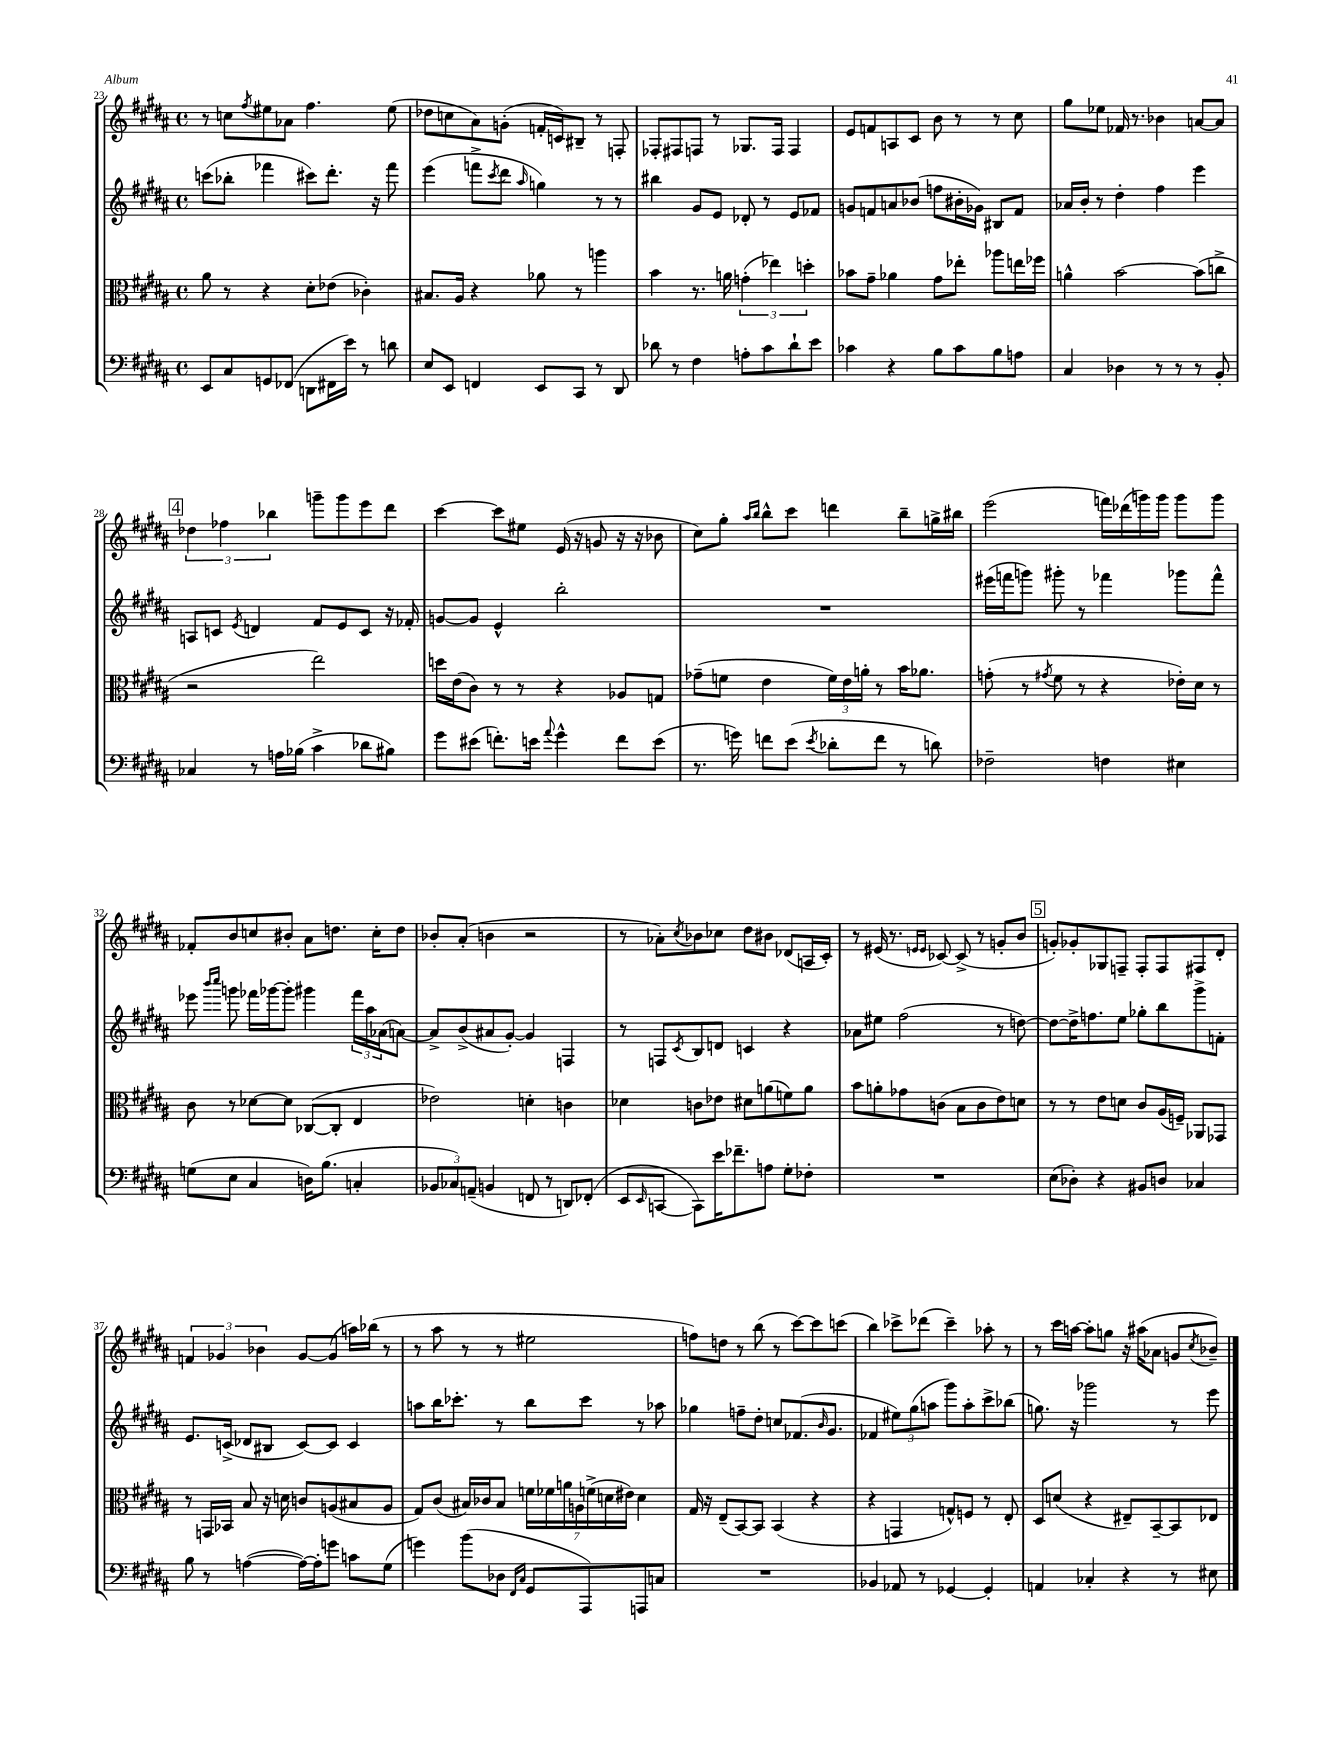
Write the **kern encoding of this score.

**kern	**kern	**kern	**kern
*staff4	*staff3	*staff2	*staff1
*clefF4	*clefC3	*clefG2	*clefG2
*k[f#c#g#d#a#]	*k[f#c#g#d#a#]	*k[f#c#g#d#a#]	*k[f#c#g#d#a#]
*M4/4	*M4/4	*M4/4	*M4/4
*met(c)	*met(c)	*met(c)	*met(c)
8EE	8a#	(8ccc	8r
8C#	8r	8bb-'	8cc
.	.	.	8qff#
8GG	4r	4fff-	8ee#
(8FF-	.	.	8a-
8DD	8d#'	8ccc#)	4.ff#
16FF#	(8e-	8.ddd#'	.
16e)	.	.	.
8r	4c-')	.	.
.	.	16r	.
8d	.	8fff-	(8ee#
=	=	=	=
8E	8.B#	(4eee	8dd-
8EE	.	.	8cc
.	16A#	.	.
4FF	4r	8fff^	8a#)
.	.	8qccc#	.
.	.	8ddd#	(8g'
.	.	16qqaa#	.
8EE	8a-	4gg)	16f'
.	.	.	16c)
8CC#	8r	.	8B#~
8r	4aa	8r	8r
8DD#	.	8r	8F'
=	=	=	=
8d-	4b	4bb#	8F-'
8r	.	.	8F#
4F#	8.r	8g#	8F
.	.	8e	8r
.	16a	.	.
8A'	(6g'	8d-'	8.G-
8c#	.	8r	.
.	6ee-)	.	.
.	.	.	16F
8d-`	.	8e	4F
.	6dd'	.	.
8e	.	8f-	.
=	=	=	=
4c-	8b-	8g	8e
.	8g#~	8f	8f
4r	4a-	8a	8A
.	.	(8b-	8c#
8B	8g#	8ff	8b
8c-	8ee-'	16b#'	8r
.	.	16g-)	.
8B	8aa-	8B#	8r
8A	16ee	8f	8cc#
.	16ff-	.	.
=	=	=	=
4C#	4a^^	16a-	8gg#
.	.	16b'	.
.	.	8r	8ee-
4D-	[2b	4dd#'	16f-
.	.	.	8.r
8r	.	4ff#	4b-
8r	.	.	.
8r	(8b]	4eee	[8a
8BB'	8cc^	.	8a]
=	=	=	=
4C-	2r	8A	6dd-
.	.	8c	.
.	.	.	6ff-
.	.	8qe	.
8r	.	4d	.
.	.	.	6bb-
16A	.	.	.
(16B-	.	.	.
4c#^	2ee)	8f#	8ggg~
.	.	8e	8ggg
8d-	.	8c	8eee
8B#)	.	16r	8ddd#
.	.	16f-'	.
=	=	=	=
8g#	16dd	[8g	[4ccc#
.	(16e	.	.
(8e#	8c#)	8g]	.
8.f')	8r	4e^^	8ccc#]
.	8r	.	8ee#
16e	.	.	.
8qqa#	.	.	.
4g#^^	4r	2bb'	(16e
.	.	.	16r
.	.	.	8g
8f	8A-	.	16r
.	.	.	16r
(8e	8G	.	8b-
=	=	=	=
8.r	(8g-~	1r	8cc#)
.	8f	.	8gg#'
16g)	.	.	.
.	.	.	16qqaa#
.	.	.	16qqbb
8f	4e	.	8bb^^
(8e	.	.	8ccc#
8qe	.	.	.
8d-'	24f)	.	4ddd
.	24e	.	.
.	24a'	.	.
8f	8r	.	.
8r	16b	.	8bb~
.	8.a-	.	.
8d)	.	.	16gg^
.	.	.	16bb#
=	=	=	=
2F-~	(8g'	(16eee#	(2eee
.	.	16fff	.
.	8r	8ggg)	.
.	8qg#	.	.
.	8f#	8ggg#'	.
.	8r	8r	.
4F	4r	4fff-	16fff)
.	.	.	(16ddd-
.	.	.	16ggg)
.	.	.	16ggg
4E#	16e-')	8ggg-	8ggg
.	16d#	.	.
.	8r	8fff-^^	8ggg
=	=	=	=
(8G	8c#	8eee-	8f-'
.	.	16qqbbb	.
.	.	16qqcccc#	.
8E	8r	8ggg	8b
4C#	[8d-	16fff-	8cc
.	.	[16ggg-	.
.	8d-]	8ggg-']	8b#'
16D)	([8C-	4ggg#	8a#
(8.B	.	.	.
.	8C-']	.	8.dd
4C'	4E	24fff-	.
.	.	24aa#	.
.	.	.	16cc'
.	.	(24a-	.
.	.	[8a)	8dd
=	=	=	=
12BB-	2e-)	8a^]	8b-'
12C-)	.	.	.
.	.	(8b^	(8a#'
(12AA~	.	.	.
4BB	.	8a#	4b
.	.	[8g#')	.
8FF	4d'	4g#]	2r
8r	.	.	.
8DD)	4c	4F	.
(8FF-'	.	.	.
=	=	=	=
8EE	4d-	8r	8r
16qqEE	.	.	.
[8CC	.	8F	8a-')
.	.	8qc#	8qcc#
8CC])	8c	8B	8b-
16e	8e-	8d	8cc-
8.f-~	.	.	.
.	8d#	4c	8dd#
8A	(8a	.	8b#
8G#'	8f)	4r	(8d-
8F-'	8a	.	16A
.	.	.	16c#')
=	=	=	=
1r	8b	8a-	8r
.	8a'	8ee#	(16e#
.	.	.	8.r
.	8g-	(2ff#	.
.	.	.	16qqe
.	.	.	16qqe
.	(8c	.	[8c-)
.	8B	.	(8c-^]
.	8c	.	8r
.	8e)	8r	8g'
.	8d	[8dd)	8b
=	=	=	=
(8E	8r	8dd_	8g')
8D-')	8r	16dd^]	8g-'
.	.	8.ff	.
4r	8e	.	8G-
.	8d	8ee	8F~
8BB#	8c#	8gg-'	8F'
8D	(16A#	8bb	8F
.	16F~)	.	.
4C-	8AA-	8ggg#^	8F#
.	8GG-	8f'	8d#'
=	=	=	=
8B	8r	8.e	6f
8r	16GG	.	.
.	.	.	6g-
.	16BB-	(16c^	.
([4A	8B	8d-	.
.	.	.	6b-
.	16r	8B#	.
.	16d	.	.
16A_)	8c	[8c)	[8g-
16A']	.	.	.
8g	(8A	8c]	(8g-]
8c	8B#	4c	16aa)
.	.	.	(16bb-
(8G#	8A	.	8r
=	=	=	=
4g)	8G#)	8aa	8r
.	(8c#	16bb	8aa#
.	.	8.ccc-'	.
(8b	16B#)	.	8r
.	16c-	.	.
8D-	8B#	8r	8r
16qqFF#	.	.	.
16qqC#	.	.	.
8GG#	28f	8bb	2ee#
.	28f-	.	.
.	28a	.	.
.	28A	.	.
8AAA#)	.	8ccc-	.
.	(28f^	.	.
.	28d	.	.
.	28e#)	.	.
8AAA	4d	8r	.
8C	.	8aa-	.
=	=	=	=
1r	16G#	4gg-	8ff)
.	16r	.	.
.	(8E~	.	8dd
.	[8BB)	8ff~	8r
.	8BB]	8dd#'	(8bb
.	(4BB	8cc	8r
.	.	(8.f-	[8ccc#)
.	4r	.	8ccc#]
.	.	16qqb	.
.	.	8.g#	.
.	.	.	(8ccc
=	=	=	=
4BB-	4r	4f-	4bb)
8AA-	4GG	12ee#)	8ccc-^
.	.	(12gg#	.
8r	.	.	(8ddd-
.	.	12aa	.
[4GG-	8G^^)	8ggg#)	4ccc-~)
.	8F	8aa'	.
4GG-']	8r	8ccc#^	8aa-'
.	8E'	(8bb-	8r
=	=	=	=
4AA	8D#	8.gg)	8r
.	(8d	.	16ccc#
.	.	16r	[16aa
4C-'	4r	2ggg-	8aa']
.	.	.	8gg
4r	8E#~)	.	16r
.	.	.	(16aa#
.	[8BB~	.	8a-
8r	8BB]	8r	8g
.	.	.	8qcc#
8E#	8E-	8eee	8b-~)
==	==	==	==
*-	*-	*-	*-
